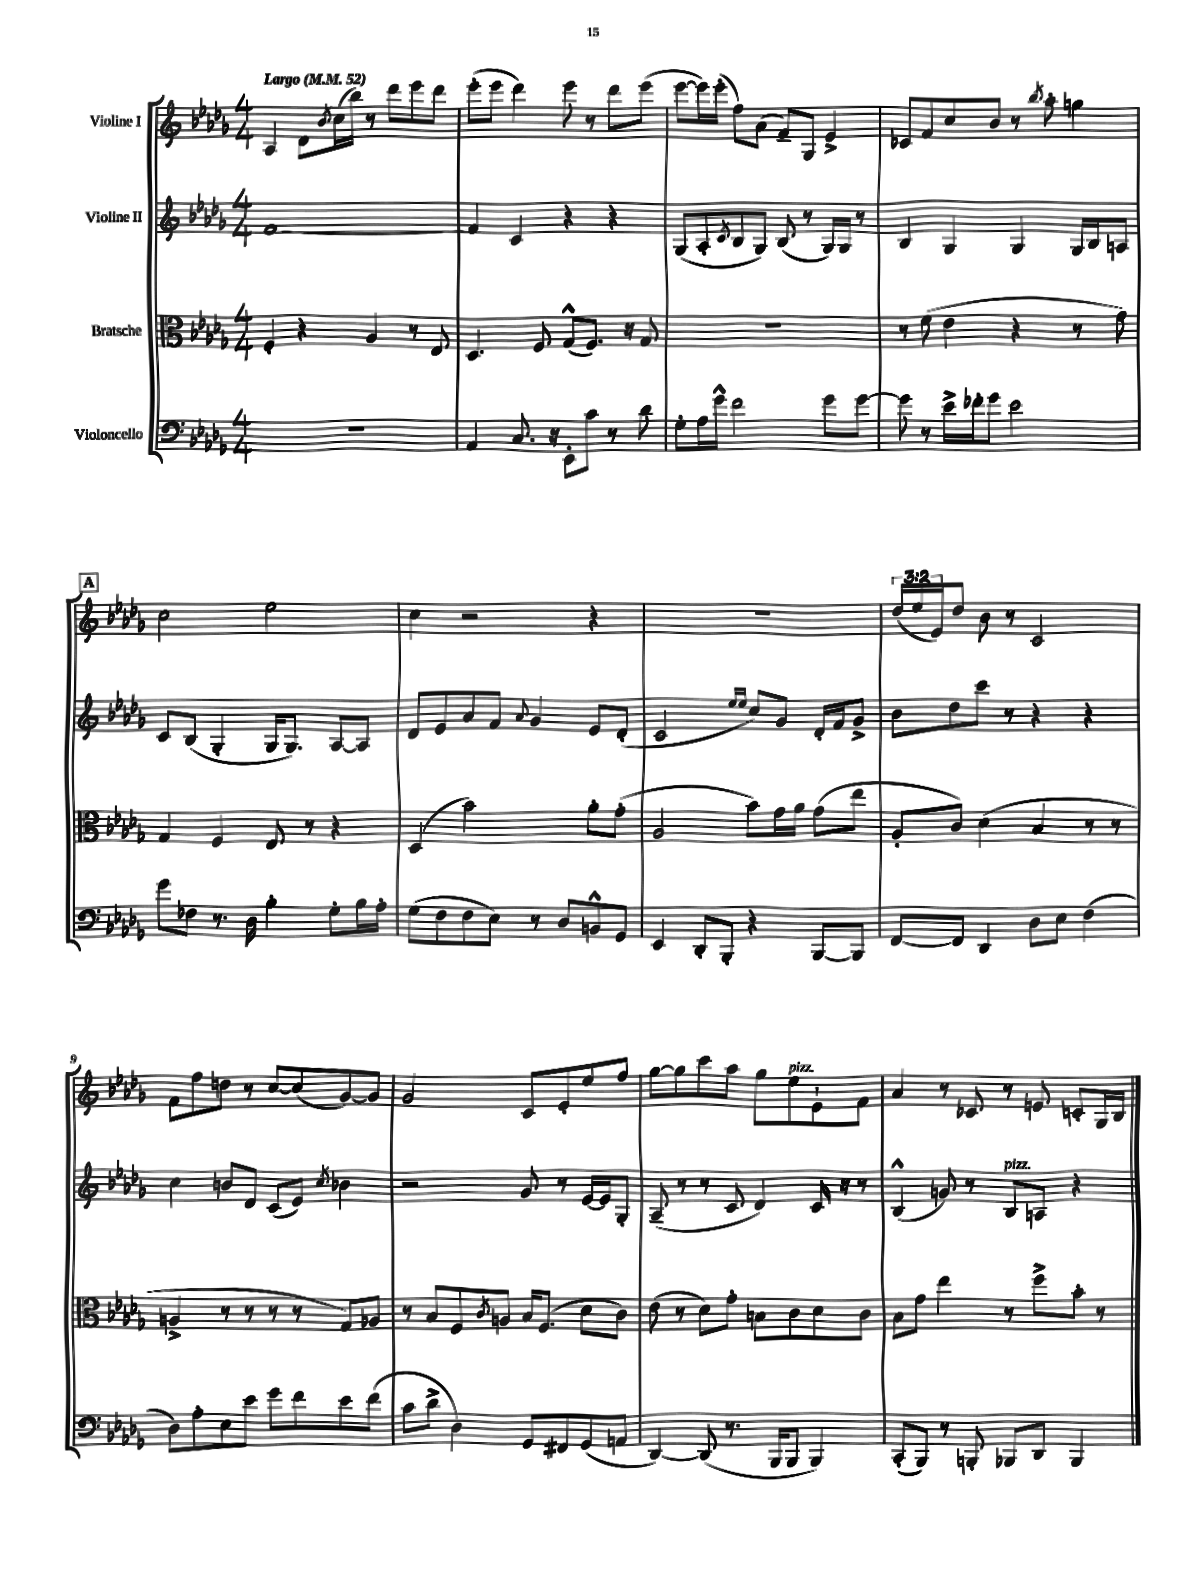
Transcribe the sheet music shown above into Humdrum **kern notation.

**kern	**kern	**kern	**kern
*part4	*part3	*part2	*part1
*staff4	*staff3	*staff2	*staff1
*I"Violoncello	*I"Bratsche	*I"Violine II	*I"Violine I
*clefF4	*clefC3	*clefG2	*clefG2
*k[b-e-a-d-g-]	*k[b-e-a-d-g-]	*k[b-e-a-d-g-]	*k[b-e-a-d-g-]
*M4/4	*M4/4	*M4/4	*M4/4
*MM52	*MM52	*MM52	*MM52
=1	=1	=1	=1
!	!	!	!LO:TX:a:B:t=Largo
1r	4F'/	[1f	4A-/
.	4r	.	8d-\L
.	.	.	8qb-/
.	.	.	(16cc\L
.	.	.	16bb-\JJ)
.	4A-/	.	8r
.	.	.	8ddd-\L
.	8r	.	8eee-\
.	8E-/	.	8ddd-\J
=2	=2	=2	=2
4AA-/	4.D-/	4f/]	(8eee-'\L
.	.	.	8eee-\J
8.C/	.	4c/	4ddd-\)
.	8F/	.	.
16r	.	.	.
8EE-'\L	(8G-^^/L	4r	8eee-\
8c\J	8.F/J)	.	8r
8r	.	4r	8ddd-\L
.	16r	.	.
8d-\	8G-/	.	(8eee-\J
=3	=3	=3	=3
8G-'\L	1r	(8G-/L	[8eee-\L
16A-\L	.	8A-'/	16eee-\L])
16g-^^\JJ	.	.	(16eee-'\JJ
.	.	8qc/	.
2f\	.	8B-/	8ff\L)
.	.	8G-/J)	(8a-\J
.	.	(8B-/	8f~/L)
.	.	8r	8G-/J
8g-\L	.	16G-/LL)	4e-^/
.	.	16G-/JJ	.
[8g-\J	.	8r	.
=4	=4	=4	=4
8g-\]	8r	4B-/	8c-X/L
8r	(8f\	.	8f/
16e-^\LL	4e-\	4G-/	8cc/
16f-X'\J	.	.	.
8g-\J	.	.	8b-/J
2e-\	4r	4G-/	8r
.	.	.	8qbb-/
.	.	.	8aa-'\
.	8r	16G-/LL	4ggn\
.	.	16B-/J	.
.	8g-\)	8An/J	.
!!LO:LB:g=z
!!LO:REH:place=s1:t=A
=5	=5	=5	=5
8g-\L	4G-/	8c/L	2cc\
8F-X\J	.	(8B-/J	.
8.r	4F/	4G-'/	.
16D-\	.	.	.
4B-'\	8E-/	16G-/KL	2ee-\
.	.	8.G-/J)	.
.	8r	.	.
8G-'\L	4r	[8A-/L	.
16B-\L	.	8A-/J]	.
16A-'\JJ	.	.	.
=6	=6	=6	=6
(8G-\L	(4D-/	8d-/L	4cc\
8F\	.	8e-/	.
8F\	2b-\)	8a-/	2r
8E-\J)	.	8f/J	.
.	.	8qqa-/	.
8r	.	4g-/	.
8D-/L	.	.	.
8BBn^^/	8a-'\L	8e-/L	4r
8GG-/J	(8g-'\J	(8d-'/J	.
=7	=7	=7	=7
4EE-/	2A-/	2c/	1r
8DD-'/L	.	.	.
8BBB-'/J	.	.	.
.	.	16qqee-/LL	.
.	.	16qqee-/JJ	.
4r	8b-\L)	8cc/L)	.
.	16g-\L	8g-/J	.
.	16a-\JJ	.	.
[8BBB-/L	(8g-\L	16d-'/LL	.
.	.	16f/J	.
8BBB-/J]	8ee-\J	8g-^/J	.
=8	=8	=8	=8
[8FF/L	8A-'/L	8b-\L	(24dd-/LL
.	.	.	24ee-/
.	.	.	24e-/J)
8FF/J]	8c/J)	8dd-\	8dd-/J
4DD-/	(4d-\	8ccc\J	8b-\
.	.	8r	8r
8D-\L	4B-/	4r	2c/
8E-\J	.	.	.
(4F\	8r	4r	.
.	8r	.	.
!!LO:LB:g=z
=9	=9	=9	=9
8D-\L)	4An^/	4cc\	8f\L
8A-'\	.	.	8ff\
8E-\	8r	8bn/L	8ddn\J
8e-\J	8r	8d-/J	8r
8g-\L	8r	(8c/L	[8cc/L
8f\	8r	8e-/J)	(8cc/]
.	.	8qcc/	.
8e-\	8G-/L)	4b-X\	[8g-/)
(8f\J	8A-X/J	.	8g-/J]
=10	=10	=10	=10
8c\L	8r	2r	2g-/
8d-^\J	8B-/L	.	.
4D-\)	8F/	.	.
.	8qc/	.	.
.	8An/J	.	.
8GG-/L	16B-/KL	8g-/	8c/L
.	(8.F/J	.	.
8FF#X/	.	8r	8e-'/
(8GG-/	8d-\L	[16e-/LL	8ee-/
.	.	16e-/J]	.
8AAn/J	8c\J)	8G-'/J	8ff/J
=11	=11	=11	=11
[4DD-/)	(8e-\	(8A-~/	[8gg-\L
.	8r	8r	8gg-\]
(8DD-/]	8d-\L)	8r	8ccc\
8.r	8g-'\J	8c/	8aa-\J
.	8Bn\L	4d-/)	8gg-\L
16BBB-/KL	.	.	.
!	!	!	!LO:TX:a:i:t=pizz.
8BBB-/J	8c\	.	8ee-\
4BBB-/)	8d-\	16c/	8e-`\
.	.	16r	.
.	8c\J	8r	8f\J
=12	=12	=12	=12
(8CC'/L	8B-\L	(4B-^^/	4a-/
8BBB-/J)	8g-\J	.	.
8r	4ee-\	8gn/)	8r
8BBBn'/	.	8r	8c-X/
!	!	!LO:TX:a:i:t=pizz.	!
8BBB-X/L	8r	8B-/L	8r
8DD-/J	8ff^\L	8An/J	8en/
4BBB-/	8b-'\J	4r	8cn'/L
.	8r	.	16G-/L
.	.	.	16B-/JJ
==	==	==	==
*-	*-	*-	*-
